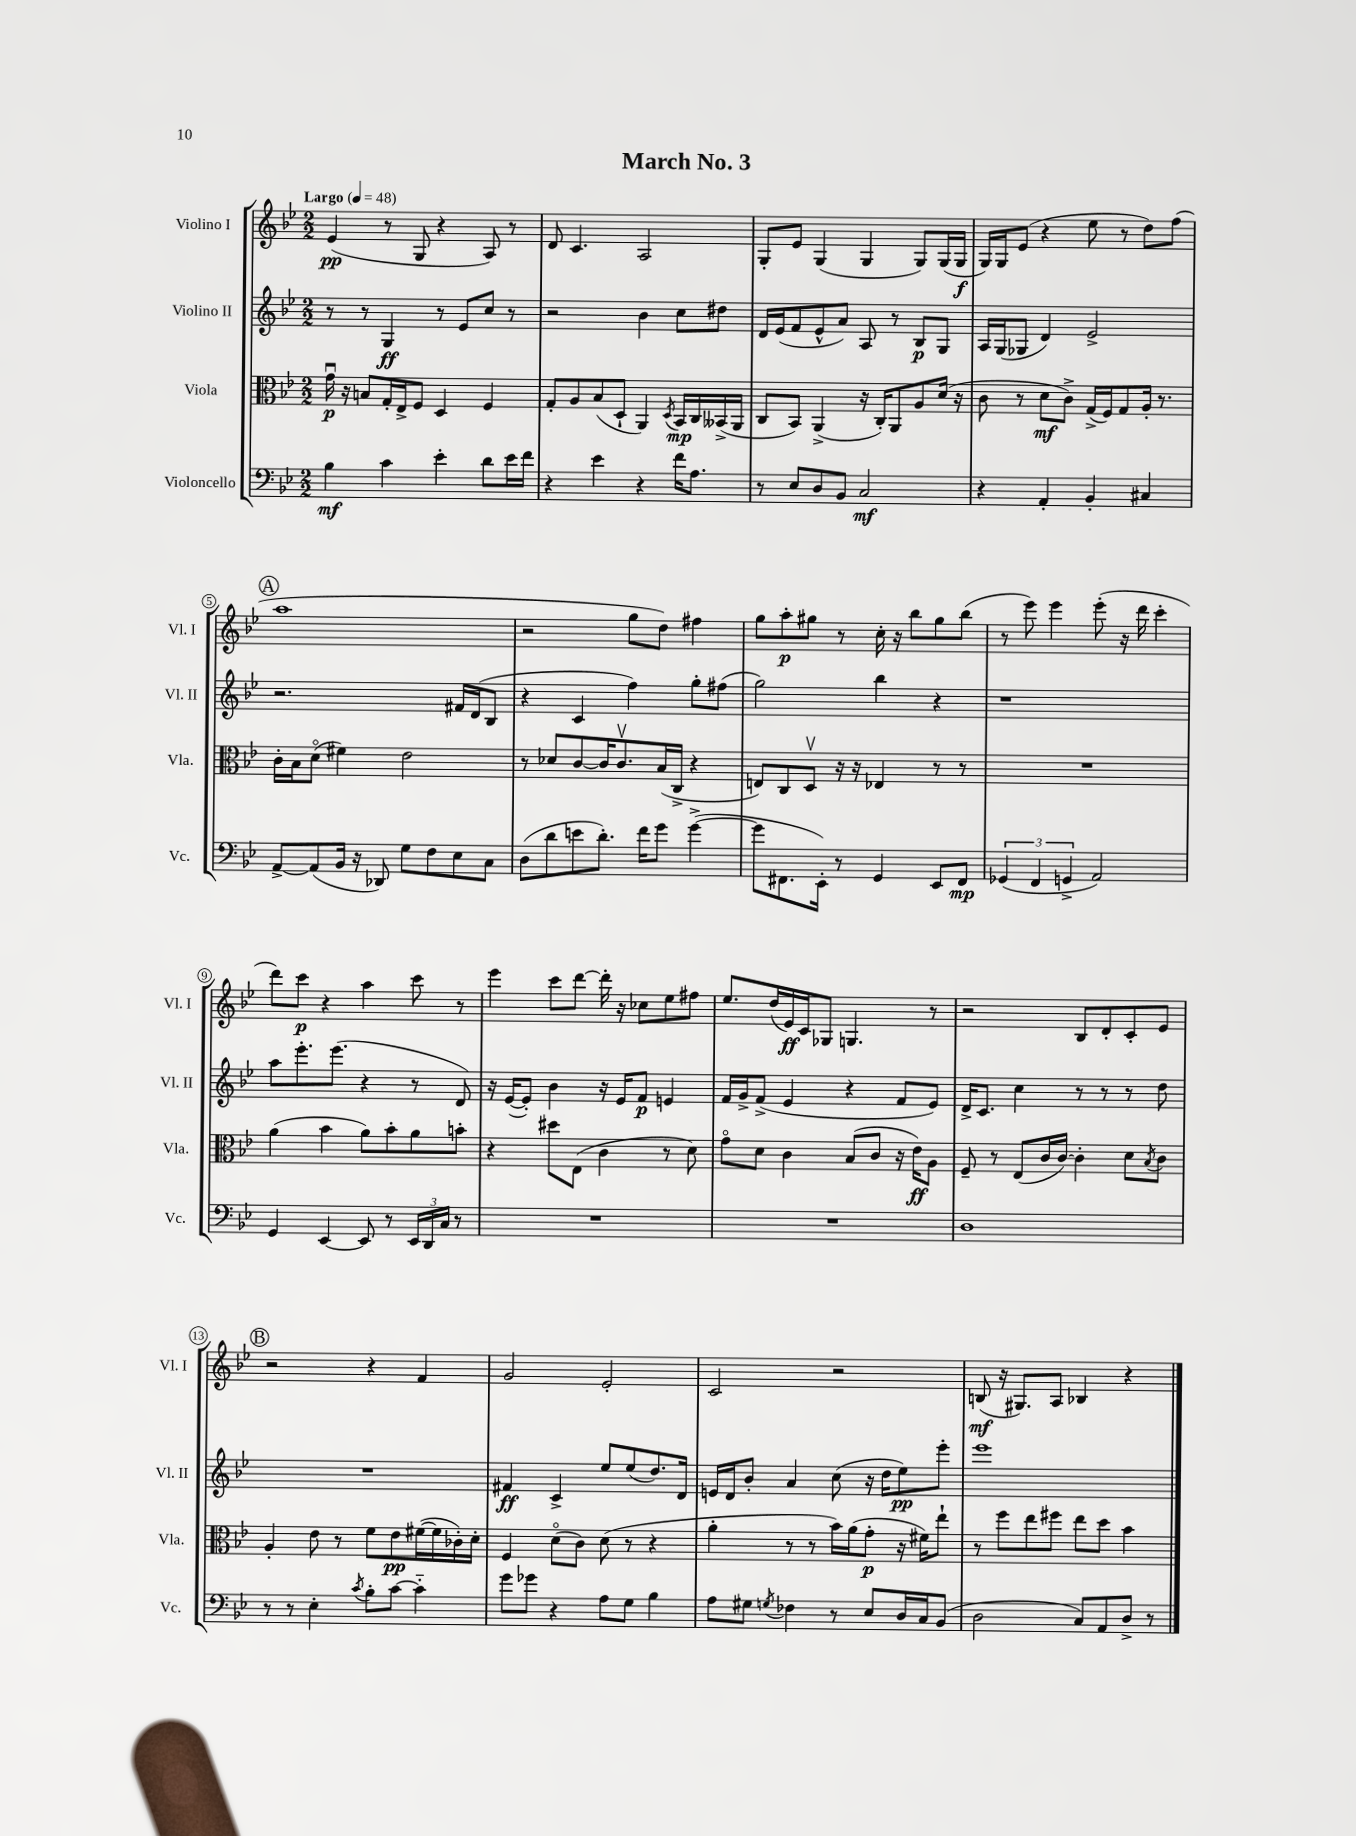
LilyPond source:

\header { title = "March No. 3" }
<<
\new StaffGroup <<
\new Staff = "s0" \with { instrumentName = "Violino I" shortInstrumentName = "Vl. I" } {
    \clef treble \key bes \major \numericTimeSignature \time 2/2 \tempo "Largo" 4 = 48
    ees'4\pp( r8 g8 r4 a8) r8 |
    d'8 c'4. a2 |
    g8-. ees'8 g4( g4 g8) g16( g16\f |
    g16) g16 ees'8( r4 ees''8 r8 d''8) f''8( |
    \mark \markup { \circle "A" } a''1 |
    r2 g''8 d''8) fis''4 |
    g''8 a''8-.\p gis''8 r8 c''16-. r16 bes''8 gis''8 bes''8( |
    r8 ees'''8) ees'''4 ees'''8-.( r16 d'''16 c'''4-. |
    d'''8) c'''8\p r4 a''4 c'''8 r8 |
    ees'''4 c'''8 d'''8~ d'''16-. r16 ces''8 ees''8 fis''8 |
    ees''8. d''16( ees'16\ff) c'16 ges8 g4. r8 |
    r2 bes8 d'8-. c'8-. ees'8 |
    \mark \markup { \circle "B" } r2 r4 f'4 |
    g'2 ees'2-. |
    c'2 r2 |
    b8\mf( r16 gis8.) a8 bes4 r4 \bar "|." |
}
\new Staff = "s1" \with { instrumentName = "Violino II" shortInstrumentName = "Vl. II" } {
    \clef treble \key bes \major \numericTimeSignature \time 2/2
    r8 r8 g4\ff r8 ees'8 c''8 r8 |
    r2 bes'4 c''8 dis''8 |
    d'16 ees'16( f'8 ees'8-^ a'8) a8 r8 bes8\p g8 |
    a16 g16( ges8 d'4) ees'2-> |
    \mark \markup { \circle "A" } r2. fis'16 d'16( bes8 |
    r4 c'4 f''4) g''8-. fis''8( |
    g''2) bes''4 r4 |
    r1 |
    a''8 ees'''8.-. ees'''8.( r4 r8 d'8) |
    r16 ees'16~( ees'8-.) bes'4 r16 ees'16 f'8\p e'4 |
    f'16 g'16-> f'8->( ees'4 r4 f'8 ees'8) |
    d'16-> c'8. c''4 r8 r8 r8 d''8 |
    \mark \markup { \circle "B" } R1 |
    fis'4\ff c'4-> ees''8 ees''8( d''8.) d'16 |
    e'16 d'16 bes'8-. a'4 c''8( r16 d''16 ees''8\pp) ees'''8-. |
    ees'''1 \bar "|." |
}
\new Staff = "s2" \with { instrumentName = "Viola" shortInstrumentName = "Vla." } {
    \clef alto \key bes \major \numericTimeSignature \time 2/2
    g'16\downbow\p r16 b8 g16-. ees16-> f8 d4 f4 |
    g8-. a8 bes8( d8-! a,4) \acciaccatura { d8 } bes,16\mp c16 beses,16->( a,16 |
    c8 bes,8) a,4->( r16 c16-.) a,8 a8 d'16( r16 |
    c'8 r8 d'8\mf c'8->) g16->( f16) g8 a16-. r8. |
    \mark \markup { \circle "A" } c'16-. bes16 d'8\flageolet( fis'4) ees'2 |
    r8 des'8 c'8~ c'16 c'8.\upbow bes16( c16-> r4 |
    e8) c8 d8\upbow r16 r16 ees4 r8 r8 |
    R1 |
    a'4( bes'4 a'8) bes'8-. a'8 b'8-. |
    r4 dis''8 ees8( c'4 r8 d'8) |
    g'8\flageolet d'8 c'4 bes8( c'8 r16 ees'16\ff) a8 |
    f8-- r8 ees8( c'16 c'16~) c'4-. d'8 \acciaccatura { bes8 } c'8 |
    \mark \markup { \circle "B" } a4-. ees'8 r8 f'8 ees'8\pp fis'16~( fis'16 ces'16-.) d'16-. |
    f4 d'8\flageolet( c'8) d'8( r8 r4 |
    a'4-. r8 r8 bes'16) a'16( g'8-.\p r16 fis'16) ees''8-! |
    r8 f''8 ees''8 fis''8 ees''8 d''8 bes'4 \bar "|." |
}
\new Staff = "s3" \with { instrumentName = "Violoncello" shortInstrumentName = "Vc." } {
    \clef bass \key bes \major \numericTimeSignature \time 2/2
    bes4\mf c'4 ees'4-. d'8 ees'16 f'16 |
    r4 ees'4 r4 f'16 a8. |
    r8 ees8 d8 bes,8 c2\mf |
    r4 a,4-. bes,4-. cis4 |
    \mark \markup { \circle "A" } a,8~-> a,8( bes,16 r16 des,8) g8 f8 ees8 c8 |
    d8( d'8 e'8 d'8.-.) f'16 g'8 g'4~->( |
    g'8 fis,8. ees,16-.) r8 g,4 ees,8 fis,8\mp |
    \tuplet 3/2 { ges,4( f,4 g,4-> } a,2) |
    g,4 ees,4~ ees,8 r8 \tuplet 3/2 { ees,16 d,16 c16 } r8 |
    R1 |
    R1 |
    d1 |
    \mark \markup { \circle "B" } r8 r8 ees4-. \acciaccatura { c'8 } bes8-. c'8~ c'4-_ |
    g'8 ges'8 r4 a8 g8 bes4 |
    a8 gis8 \acciaccatura { g8 } fes4 r8 ees8 d16 c16 bes,8( |
    d2 c8) a,8 d8-> r8 \bar "|." |
}
>>
>>
\layout { \context { \Score \override BarNumber.stencil = #(make-stencil-circler 0.1 0.3 ly:text-interface::print) } }
